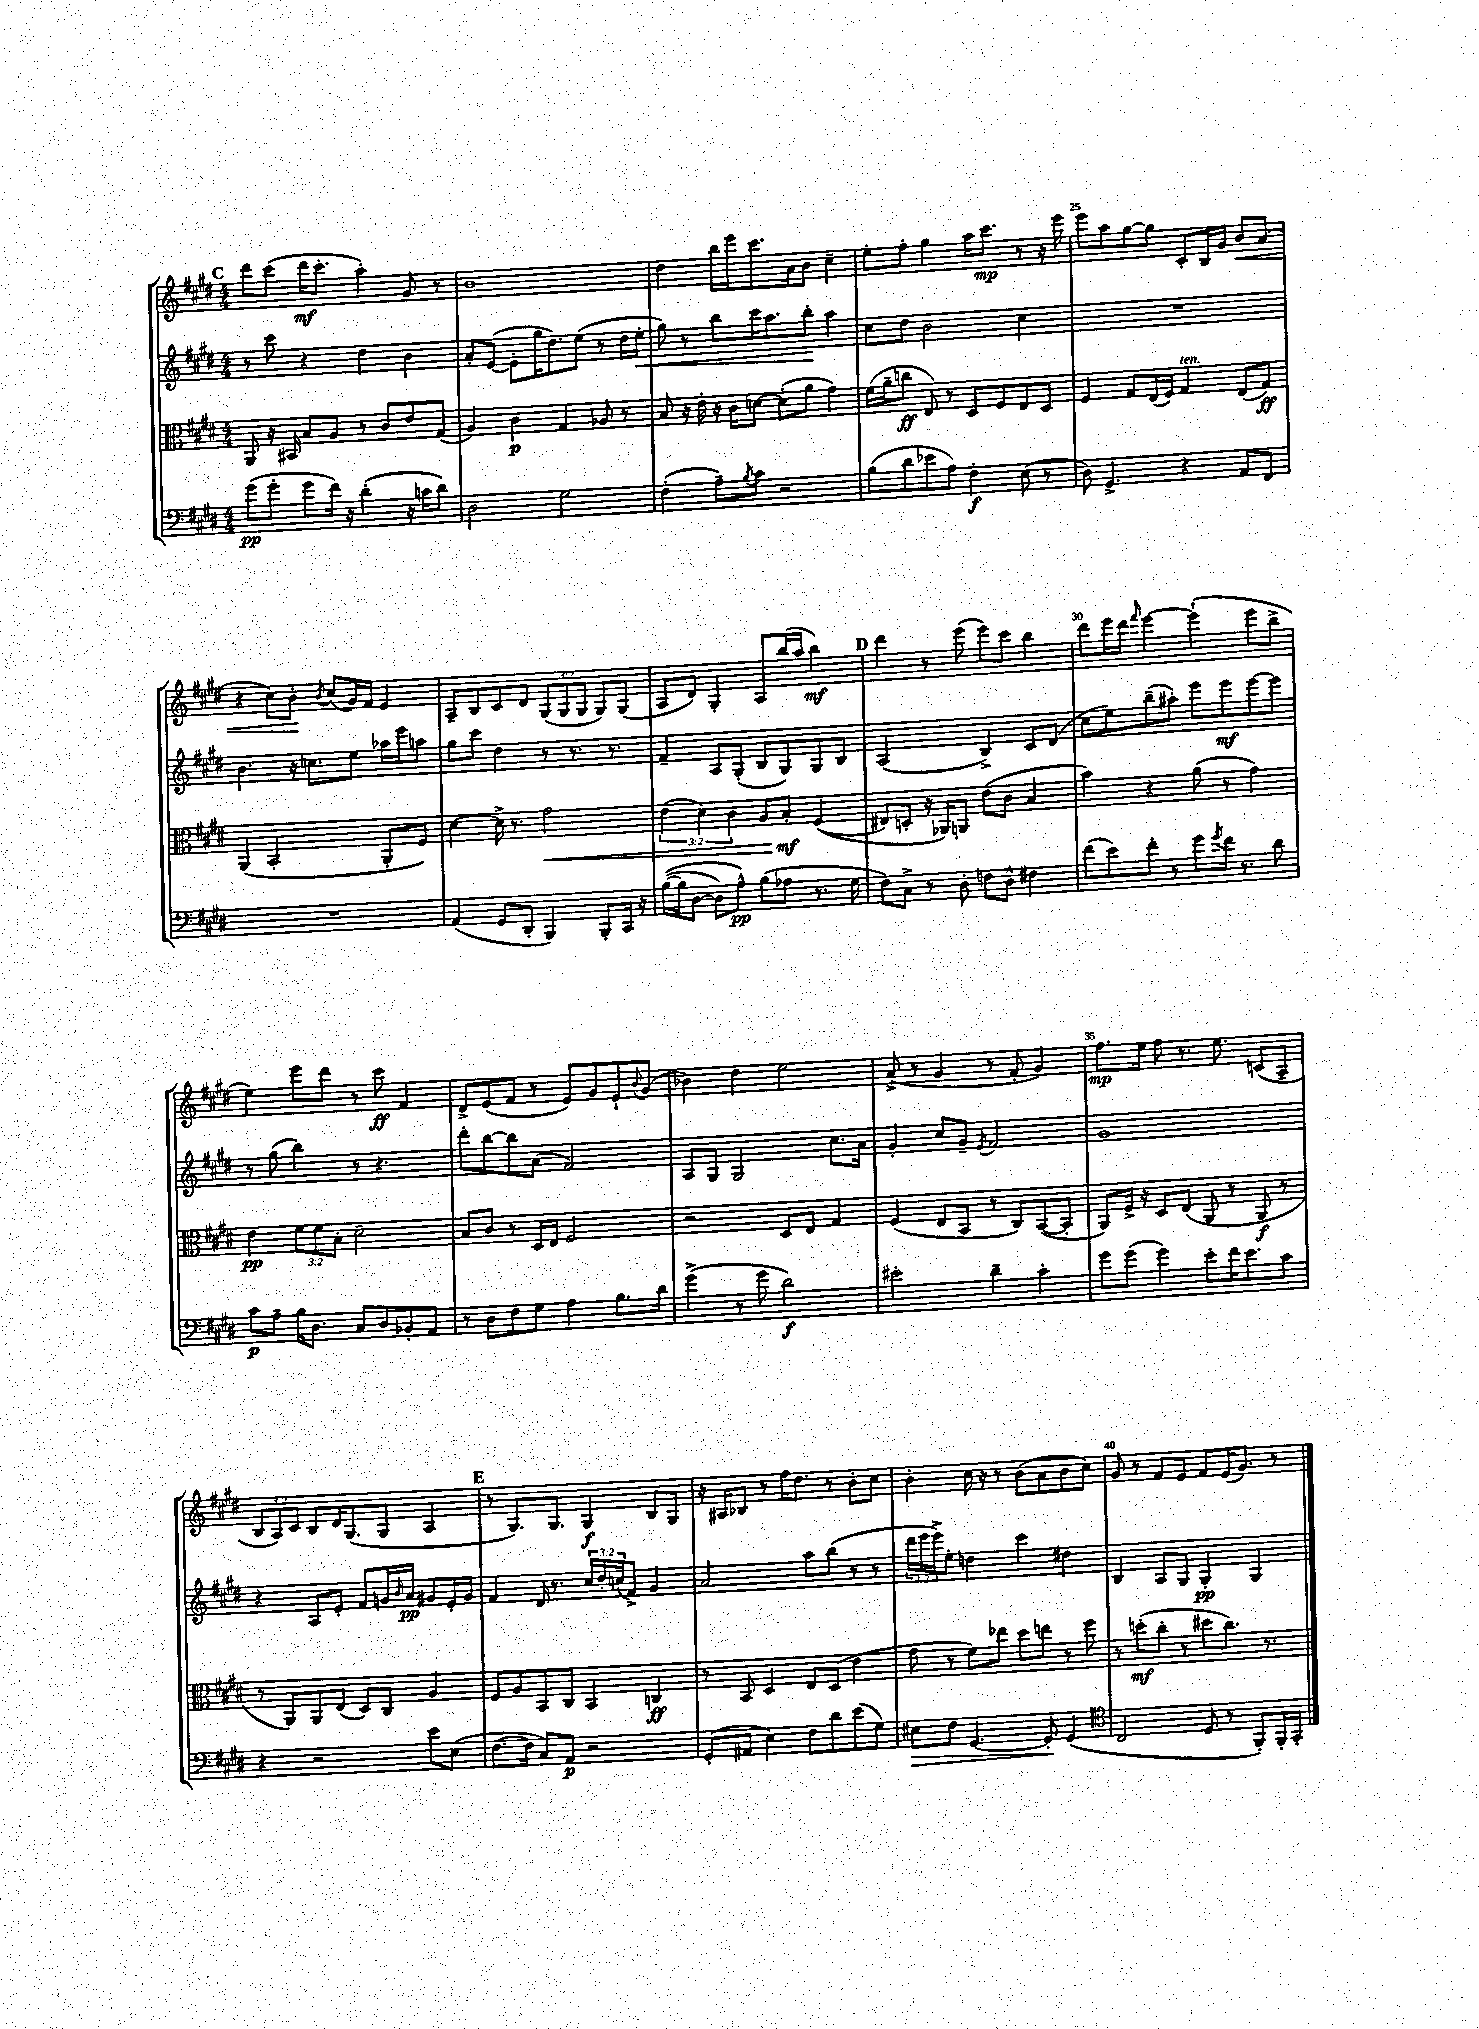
<<
\new StaffGroup <<
\new Staff = "s0" {
    \clef treble \key e \major \numericTimeSignature \time 4/4 \override Staff.TupletNumber.text = #tuplet-number::calc-fraction-text
    \mark \markup { \bold "C" } dis'''8 cis'''8( dis'''16\mf cis'''8.-. a''4-.) gis'8 r8 |
    b'1 |
    dis''4 b''16 e'''16 cis'''8. a'16 b'8 cis''4-- |
    e''8-. fis''8-. gis''4 a''16 cis'''8.\mp r8 r16 e'''16 |
    e'''8 a''8 gis''8~ gis''8 cis'8-. b16 gis'16 b'8\< a'8( |
    r4 cis''8) b'8-.\! \acciaccatura { b'8 } cis''8( gis'16) fis'16 e'4 |
    a8-- b8 cis'8 dis'8 \tuplet 3/2 { gis8( gis8 gis8 } gis8) gis8( |
    a8 dis'8) gis4-. a8 b''16( a''16 b''4\mf) |
    \mark \markup { \bold "D" } dis'''4 r8 e'''8( e'''8) cis'''8 b''4 |
    dis'''8 e'''16 dis'''16 \grace { fis'''16 } e'''4~ e'''4-!( e'''8 b''8-> |
    e''4) e'''8 dis'''8 r8 cis'''8\ff fis'4 |
    dis'8-> e'8( fis'8 r8 e'8) gis'8 e'8-! \appoggiatura { b'8 } gis'8( |
    bes'4) dis''4 e''2 |
    a'8->( r8 gis'4 r8 fis'8-. gis'4) |
    fis''8.\mp e''16 fis''8 r8. e''8. c'8( a8-- |
    \tuplet 3/2 { b8 a8) cis'8 } b8 dis'16 gis8.( gis8 a4 |
    \mark \markup { \bold "E" } r8 gis8.) gis8. gis4\f b8 gis8 |
    r16 ais16 bes8 r8 fis''16 dis''8. r8 b'8-. cis''8 |
    b'4-. cis''16 r16 r8 b'8( a'8 b'8 cis''8) |
    gis'8 r8 fis'8 e'8 fis'8 e'16( gis'8.) r8 \bar "|." |
}
\new Staff = "s1" {
    \clef treble \key e \major \numericTimeSignature \time 4/4 \override Staff.TupletNumber.text = #tuplet-number::calc-fraction-text
    \mark \markup { \bold "C" } r8 cis'''8 r4 dis''4 b'4 |
    a'8-. e'8~( e'8-. gis''16 dis''8.) e''8( r8 dis''16 e''16-.\< |
    gis''8) r8 b''8 cis'''16 a''8. b''8-.\! a''4 |
    cis''8 dis''8 b'2 cis''4 |
    R1 |
    b'4. r16 c''8. e''8 aes''16 e'''16 a''8 |
    gis''8 cis'''8 dis''4 r8 r8. r8. |
    fis'4-- a8 gis8-.( b8 gis8) gis8 b8 |
    \mark \markup { \bold "D" } a2( b4->) cis'8 dis'8( |
    cis''8 e''8) b''8--( ais''8-.) e'''8 e'''8\mf e'''8~ e'''8 |
    r8 gis''8( b''4) r8 r4. |
    dis'''8-. b''8~ b''8 a'8( fis'2) |
    a8 gis8 gis2 cis''8. a'16 |
    gis'4-. cis''8 gis'8-- \acciaccatura { e'8 } fis'2 |
    gis'1 |
    r4 a8 e'8-. fis'8 g'16 \grace { b'16 } a'16\pp gis'8 e'16-. gis'16 |
    \mark \markup { \bold "E" } fis'4 dis'16 r8. \tuplet 3/2 { cis''16 dis''16-. c''16( } fis'8->) gis'4 |
    a'2 a''8 b''8( r8 r8 |
    \tuplet 3/2 { dis'''16 e'''16 e'''16->) } e''8-. d''4 cis'''4 dis''4 |
    b4 a8 gis8 gis4-.\pp gis4 \bar "|." |
}
\new Staff = "s2" {
    \clef alto \key e \major \numericTimeSignature \time 4/4 \override Staff.TupletNumber.text = #tuplet-number::calc-fraction-text
    \mark \markup { \bold "C" } a,8 r16 bis,16 b8 a8 r8 cis'8 e'8 gis8( |
    a4) cis'4\p gis4 aes8 r8 |
    b8 r16 e'16-. r16 cis'16 d'8~ d'8-.( a'8 gis'4) |
    fis'16( a'16-- c''8\ff e8) r8 dis8 fis8 e8 dis8 |
    fis4 gis8 e16( fis16) gis4^\markup { \italic "ten." } e8( gis8\ff) |
    a,4( b,2-. a,8-. fis8) |
    dis'4~ dis'16-> r8. gis'2\< |
    \tuplet 3/2 { e'4( dis'4) cis'4 } a8 b8-.\mf\! fis4(\( |
    \mark \markup { \bold "D" } eis8) d8-. r16 aes,16\) a,8 e'8( cis'8 b4 |
    b'4) r4 a'8( r8 gis'4) |
    e'4\pp \tuplet 3/2 { fis'8 fis'8 b8-. } dis'2-- |
    b8 cis'8 r8 dis16 e16 fis2 |
    r2 dis8 e8 gis4 |
    fis4( e8 b,8 r8 cis8) b,8~( b,8-. |
    a,8) fis16-> r16 dis8 e8( a,8 r8 a,8\f r8 |
    r8 a,8) a,8 e8( dis8) cis8 a4 |
    \mark \markup { \bold "E" } fis8 a8 b,8 cis8 b,4 c4\ff |
    r8 b,8 dis4 e8 dis8( e'4 |
    gis'8 r8 fis'8) ees''8 dis''8 e''8 r8 fis''8 |
    r8 d''8-.\mf( cis''8-. r8 dis''8 cis''8.) r8. \bar "|." |
}
\new Staff = "s3" {
    \clef bass \key e \major \numericTimeSignature \time 4/4
    \mark \markup { \bold "C" } gis'8\pp( gis'8-. gis'8 fis'16) r16 dis'4-.( r16 c'16 dis'8) |
    dis2 gis2 |
    fis4-.( a8--) \acciaccatura { b8 } cis'8 r2 |
    b8( dis'8 ees'8 a8) fis4-.\f e8( r8 |
    dis8) gis,4.-> r4 a,8 fis,8 |
    R1 |
    a,4( gis,8 dis,8-. b,,4) b,,8-. cis,16 r16 |
    b16~(\( b16 dis8~ dis8) a8-^\pp\) b8( aes8 r8. gis16 |
    \mark \markup { \bold "D" } fis8) cis8-> r8 dis8-. f8 dis8-^ fis4 |
    fis'8( e'8) fis'8-. r8 gis'8 \acciaccatura { gis'8 } fis'16 r8. dis'8 |
    cis'8\p a8-- b16 dis8. cis8 dis8 bes,8-. a,8 |
    r8 dis8 fis8 gis8 a4 b8. dis'16 |
    gis'4->( r8 gis'8 dis'2\f) |
    eis'2-. dis'4-- cis'4-. |
    gis'8 gis'8( gis'4) e'8-. fis'16 e'8. cis'8 |
    r4 r2 e'8 e8( |
    \mark \markup { \bold "E" } fis8.~ fis16 cis8) a,8\p r2 |
    gis,8-.( ais,8 e4) fis8 dis'8 e'8( gis8) |
    eis8\> fis8 gis,4.~ gis,8-.\! gis,4( |
    \clef tenor cis2 dis8 r8 fis,8-.) fis,16-. gis,16-. \bar "|." |
}
>>
>>
\layout { \context { \Score currentBarNumber = #21 \override BarNumber.break-visibility = ##(#f #t #t) barNumberVisibility = #(every-nth-bar-number-visible 5) } }
